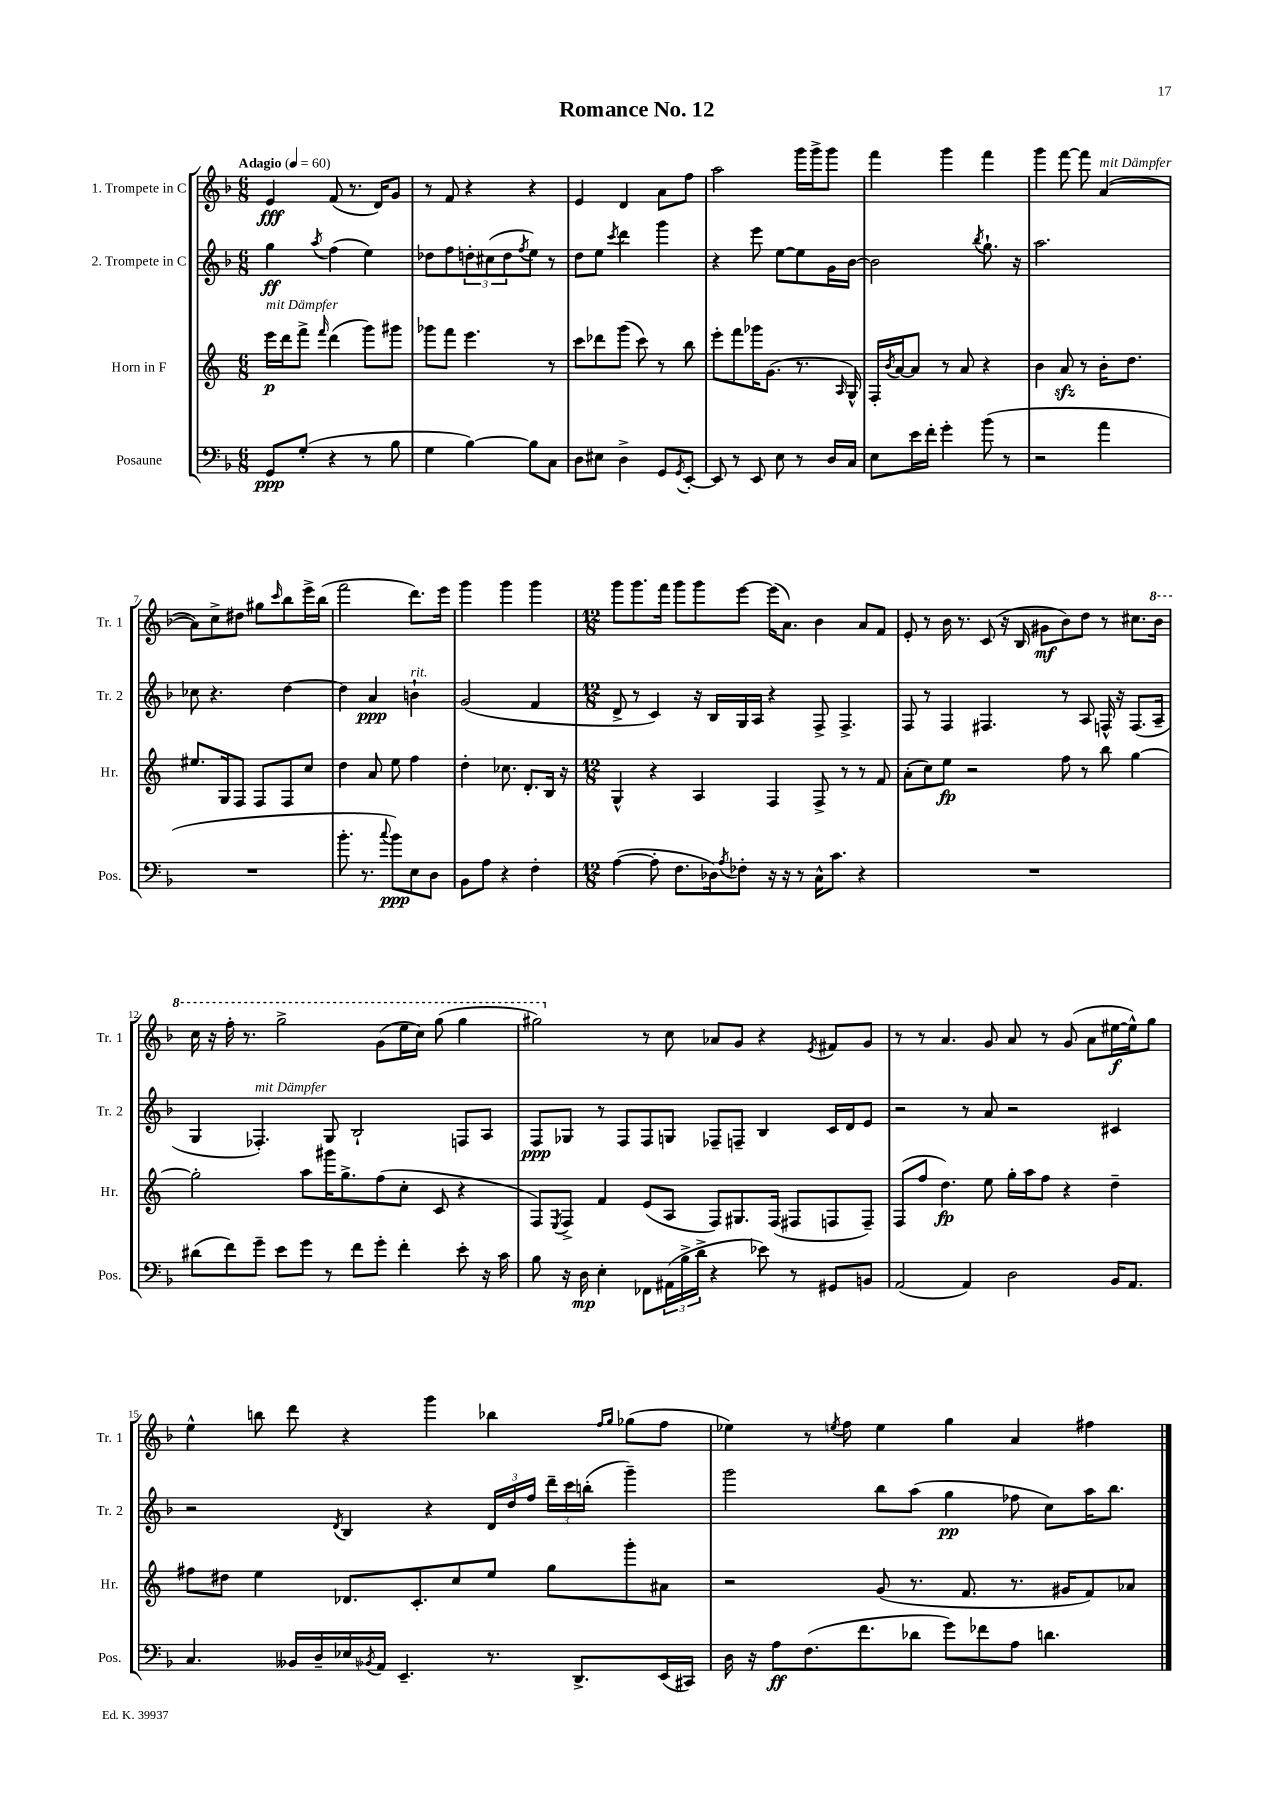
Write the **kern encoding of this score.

**kern	**kern	**kern	**kern
*staff4	*staff3	*staff2	*staff1
*clefF4	*clefG2	*clefG2	*clefG2
*k[b-]	*k[]	*k[b-]	*k[b-]
*M6/8	*M6/8	*M6/8	*M6/8
*MM60	*MM60	*MM60	*MM60
8GG	16eee	4gg	4e
.	16ddd	.	.
(8G'	8fff^	.	.
.	16qqfff	8qaa	.
4r	(4ddd	(4ff	(8f
.	.	.	8.r
8r	8ggg)	4ee)	.
.	.	.	16d)
8B-	8ggg#	.	8g
=	=	=	=
4G	8ggg-	8dd-	8r
.	8fff	8ff	8f
[4B-)	4.eee	12dd'	4r
.	.	(12cc#	.
.	.	12dd	.
.	.	8qff	.
8B-]	.	8ee)	4r
8C	8r	8r	.
=	=	=	=
8D	8ccc	8dd	4e
8E#	8ddd-	8ee	.
.	.	8qccc	.
4D^	(8ggg	4ddd	4d
.	8ccc)	.	.
8GG	8r	4ggg	8a
8qGG	.	.	.
[8EE'	8bb	.	8ff
=	=	=	=
8EE]	8eee'	4r	2aa
8r	8fff	.	.
8EE	16ggg-	8eee	.
.	(8.g	.	.
8E	.	[8ee	.
8r	8.r	8ee]	16ggg
.	.	.	16ggg^
16D	.	16g	8ggg
.	16qqA	.	.
16C	16G^^)	[16b-	.
=	=	=	=
8E	16F'	2b-]	4fff
.	8qb	.	.
.	[16a	.	.
16e	8a]	.	.
16f'	.	.	.
4g'	8r	.	4ggg
.	8a	.	.
.	.	8qbb-	.
(8b-	4r	8.gg`	4fff
8r	.	.	.
.	.	16r	.
=	=	=	=
2r	4b	2.aa	4ggg
.	8a	.	[8fff
.	8r	.	8fff]
4a	16b'	.	([4a
.	8.dd	.	.
=	=	=	=
2.r	8.ee#	8cc-	8a])
.	.	4.r	8cc^
.	16G	.	.
.	8F	.	8dd#
.	8F	.	8gg#
.	.	.	16qqccc
.	8F	[4dd	8bb-
.	8cc	.	16eee^
.	.	.	(16bb-
=	=	=	=
8.b-'	4dd	4dd]	2fff
8.r	.	.	.
.	8a	4a	.
8qqcc	.	.	.
8b-)	8ee	.	.
8E	4ff	4b`	8.ddd)
8D	.	.	.
.	.	.	16eee
=	=	=	=
8BB-	4dd'	(2g	4ggg
8A	.	.	.
4r	8.cc-	.	4ggg
.	8.d'	.	.
4F'	.	4f	4ggg
.	16B	.	.
.	16r	.	.
=	=	=	=
*M12/8	*M12/8	*M12/8	*M12/8
([4A	4G^^	8d^	8ggg
.	.	8r	8.ggg
8A']	4r	4c)	.
.	.	.	16fff
8.F	.	.	8ggg
.	4A	16r	8ggg
16D-)	.	16B-	.
8qA	.	.	.
8F-'	.	16G	[8eee
.	.	16A	.
16r	4F	4r	(16eee]
16r	.	.	8.a)
8r	.	.	.
16C^^	8F^	8F^	4b-
8.c	.	.	.
.	8r	4.F^	.
4r	8r	.	8a
.	8f	.	8f
=	=	=	=
1.r	(8a'	8F	8e'
.	8cc)	8r	8r
.	8ee	4F	16b-
.	.	.	8.r
.	2r	.	.
.	.	4.F#	(8c
.	.	.	16r
.	.	.	16B-
.	.	.	8g#
.	8ff	8r	8b-)
.	8r	8A	8dd
.	8bb	16F^^	8r
.	.	16r	.
.	[4gg	(8.F	8.cc#
.	.	16A~	16bb-
=	=	=	=
(8d#	2gg']	4G	16ccc
.	.	.	16r
8f)	.	.	16fff'
.	.	.	8.r
8g~	.	4.F-')	.
8e	.	.	2ggg^
8g	8aa	.	.
8r	16ggg#	8G	.
.	8.gg^	.	.
8f	.	2B-`	.
8g'	(8ff	.	(8gg
4f'	8cc'	.	16eee
.	.	.	16ccc)
.	8c	.	(8ggg
8e'	4r	8F	4ggg
16r	.	8A	.
16c	.	.	.
=	=	=	=
8B-	8F)	8F	2ggg#)
.	8qE	.	.
16r	8F^	8G-	.
16D	.	.	.
4E'	4f	8r	.
.	.	8F	.
8FF-	(8e	8F	8r
(24AA#	8A	8G	8cc
24B-^	.	.	.
24d^	.	.	.
4r	8F)	8F-~	8a-
.	8.G#	8F~	8g
8e-)	.	4B-	4r
.	(16F	.	.
8r	8F#	.	.
.	.	.	8qe
8GG#	8F	16c	8f#
.	.	16d	.
8BB	8F~)	8e	8g
=	=	=	=
(2AA	(8F	2r	8r
.	8ff	.	8r
.	4.dd)	.	4.a
4AA)	.	8r	.
.	8ee	8a	8g
2D	16gg'	2r	8a
.	16aa	.	.
.	8ff	.	8r
.	4r	.	(8g
.	.	.	8a
16BB-	4dd~	4c#	[16ee#
8.AA	.	.	16ee#^^])
.	.	.	8gg
=	=	=	=
4.C	8ff#	2r	4ee^^
.	8dd#	.	.
.	4ee	.	8bb
16BB--	.	.	8ddd
16D~	.	.	.
.	.	8qd	.
16E-	8.d-	4B-	4r
8qBB-	.	.	.
16AA	.	.	.
4.EE~	.	.	.
.	8.c'	.	.
.	.	4r	4ggg
.	8cc	.	.
8.r	8ee	24d	4bb-
.	.	24dd	.
.	.	24ff	.
.	8gg	24ddd~	.
.	.	24ccc	.
8.DD^	.	.	.
.	.	(24bb'	.
.	.	.	16qqff
.	.	.	16qqgg
.	8ggg'	4ggg~)	(8gg-
(16EE	8a#	.	8ff
16CC#)	.	.	.
=	=	=	=
16D	2r	2ggg	4ee-)
16r	.	.	.
8A	.	.	.
(8.F	.	.	8r
.	.	.	8qee
.	.	.	8ff
8.f	.	.	.
.	(8g	8bb-	4ee
8d-	8.r	(8aa	.
8g)	.	4gg	4gg
.	8.f	.	.
8f-	.	.	.
8A	8.r	8ff-	4a
4.d	.	8cc)	.
.	16g#	.	.
.	8f)	16aa	4ff#
.	.	8.bb-	.
.	8a-	.	.
==	==	==	==
*-	*-	*-	*-
